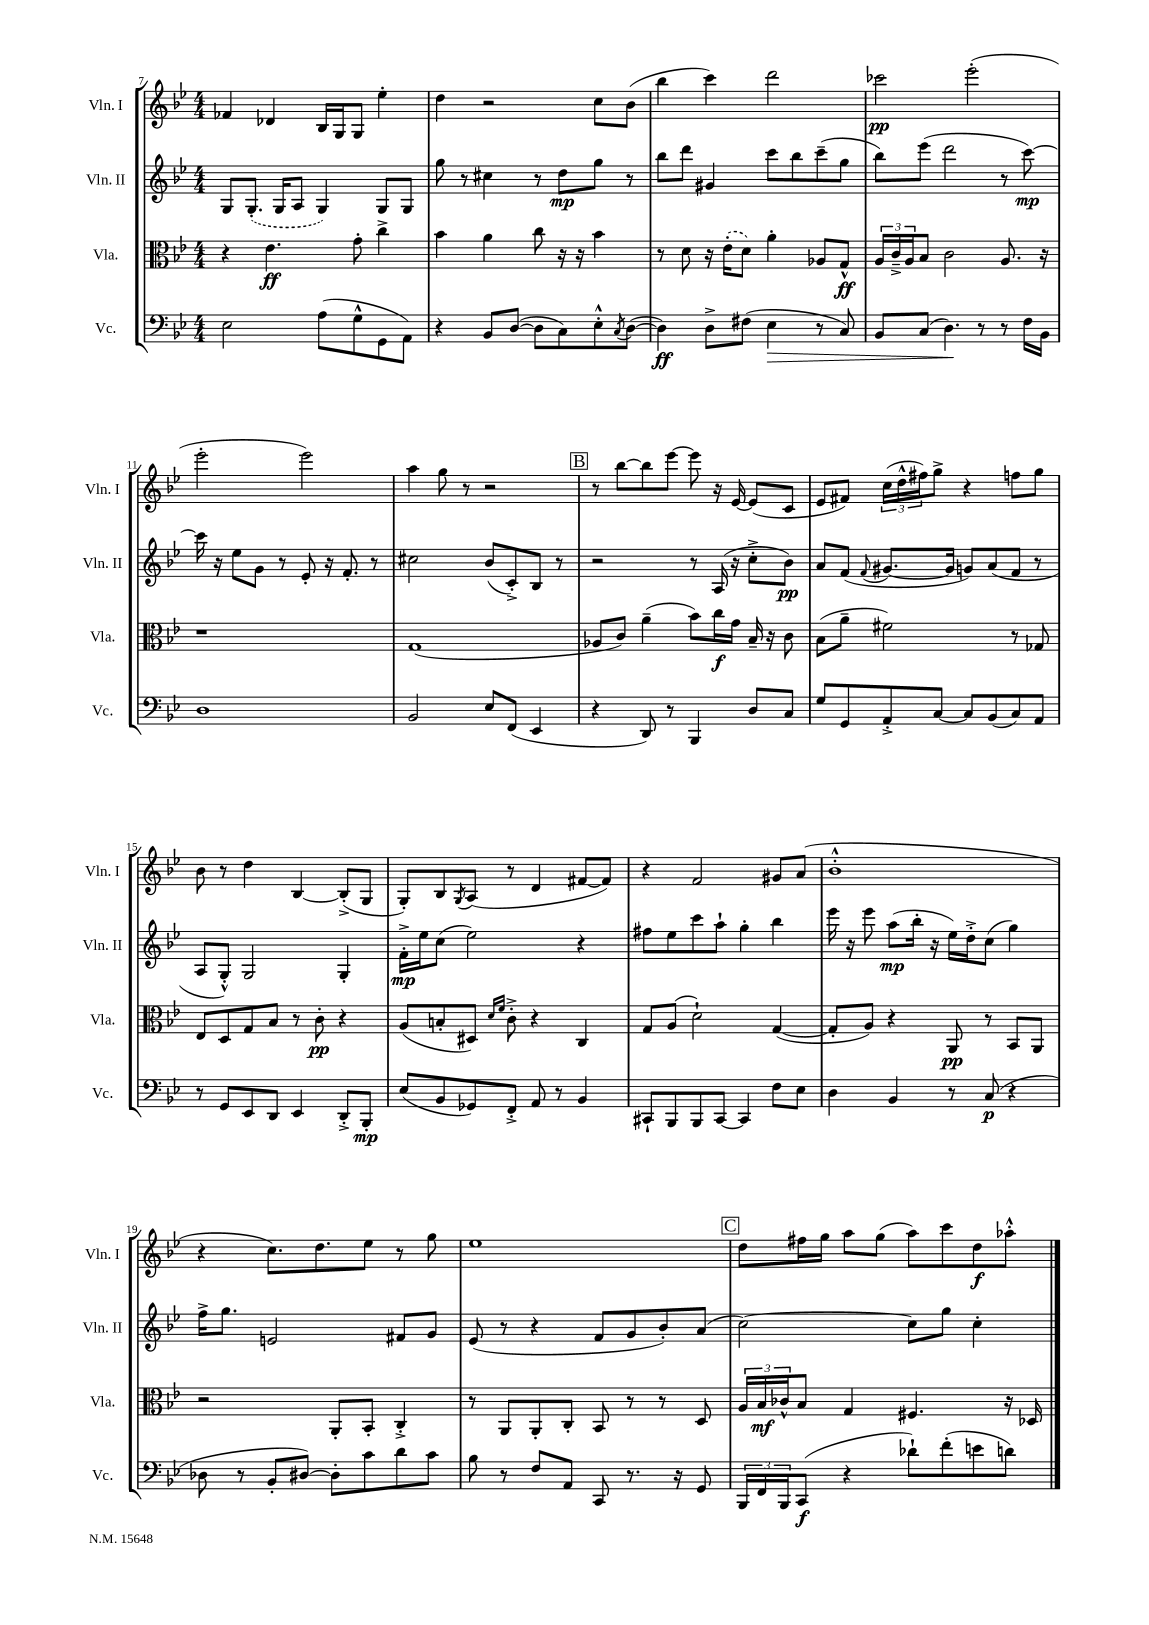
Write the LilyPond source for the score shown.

<<
\new StaffGroup <<
\new Staff = "s0" \with { instrumentName = "Vln. I" shortInstrumentName = "Vln. I" } {
    \clef treble \key bes \major \numericTimeSignature \time 4/4
    fes'4 des'4 bes16 g16 g8 ees''4-. |
    d''4 r2 c''8 bes'8( |
    bes''4 c'''4) d'''2 |
    ces'''2\pp ees'''2-.( |
    ees'''2-. ees'''2) |
    a''4 g''8 r8 r2 |
    \mark \markup { \box "B" } r8 bes''8~ bes''8 ees'''8~ ees'''8 r16 ees'16~ ees'8( c'8 |
    ees'8 fis'8) \tuplet 3/2 { c''16( d''16-^ fis''16) } g''8-> r4 f''8 g''8 |
    bes'8 r8 d''4 bes4~ bes8-.->( g8 |
    g8-.) bes8 \acciaccatura { g8 } a8( r8 d'4 fis'8~ fis'8) |
    r4 f'2 gis'8 a'8( |
    bes'1-.-^ |
    r4 c''8.) d''8. ees''8 r8 g''8 |
    ees''1 |
    \mark \markup { \box "C" } d''8 fis''16 g''16 a''8 g''8( a''8) c'''8 d''8\f aes''8-.-^ \bar "|." |
}
\new Staff = "s1" \with { instrumentName = "Vln. II" shortInstrumentName = "Vln. II" } {
    \clef treble \key bes \major \numericTimeSignature \time 4/4
    g8 \once \slurDashed g8.-.( g16 a8 g4) g8 g8 |
    g''8 r8 cis''4 r8 d''8\mp g''8 r8 |
    bes''8 d'''8 gis'4 c'''8 bes''8 c'''8--( g''8 |
    bes''8) ees'''8( d'''2 r8 c'''8~\mp) |
    c'''16 r16 ees''8 g'8 r8 ees'8-. r16 f'8.-. r8 |
    cis''2 bes'8( c'8-.->) bes8 r8 |
    \mark \markup { \box "B" } r2 r8 a16( r16 c''8-.-> bes'8\pp) |
    a'8 f'8( \appoggiatura { f'8 } gis'8.~ gis'16 g'8) a'8( f'8 r8 |
    a8 g8-.-^) g2 g4-. |
    f'16-.->\mp ees''16 c''8( ees''2) r4 |
    fis''8 ees''8 c'''8 a''8-! g''4-. bes''4 |
    ees'''16 r16 ees'''8 a''8\mp( bes''16-. r16 ees''16) d''16-.-> c''8( g''4) |
    f''16-> g''8. e'2 fis'8 g'8 |
    ees'8( r8 r4 f'8 g'8 bes'8-.) a'8( |
    \mark \markup { \box "C" } c''2~) c''8 g''8 c''4-. \bar "|." |
}
\new Staff = "s2" \with { instrumentName = "Vla." shortInstrumentName = "Vla." } {
    \clef alto \key bes \major \numericTimeSignature \time 4/4
    r4 ees'4.\ff g'8-. c''4-> |
    bes'4 a'4 c''8 r16 r16 bes'4 |
    r8 d'8 r16 \once \slurDashed ees'16-.( d'8) a'4-. aes8 g8-^\ff |
    \tuplet 3/2 { a16 c'16---> a16 } bes8 c'2 a8. r16 |
    r1 |
    g1( |
    \mark \markup { \box "B" } aes8 c'8) a'4--( bes'8) c''16\f g'16 bes16-- r16 c'8 |
    bes8( a'8-- fis'2) r8 ges8 |
    ees8 d8 g8 bes8 r8 c'8-.\pp r4 |
    a8( b8-. dis8) \grace { d'16 f'16 } c'8-.-> r4 c4 |
    g8 a8( d'2-!) g4~( |
    g8-. a8) r4 a,8\pp r8 bes,8 a,8 |
    r2 a,8-. bes,8-. c4-.-> |
    r8 a,8 a,8-. c8-. bes,8 r8 r8 d8 |
    \mark \markup { \box "C" } \tuplet 3/2 { a16 bes16\mf ces'16-^ } bes8 g4 fis4. r16 des16 \bar "|." |
}
\new Staff = "s3" \with { instrumentName = "Vc." shortInstrumentName = "Vc." } {
    \clef bass \key bes \major \numericTimeSignature \time 4/4
    ees2 a8( g8-^ g,8 a,8) |
    r4 bes,8 d8~( d8 c8) ees8-.-^ \acciaccatura { c8 } d8~( |
    d4\ff) d8-> fis8( ees4\> r8 c8) |
    bes,8 c8( d4.\!) r8 r8 f16 bes,16 |
    d1 |
    bes,2 ees8 f,8( ees,4 |
    \mark \markup { \box "B" } r4 d,8) r8 bes,,4 d8 c8 |
    g8 g,8 a,8-.-> c8~ c8 bes,8( c8) a,8 |
    r8 g,8 ees,8 d,8 ees,4 d,8-.-> bes,,8-.\mp |
    ees8( bes,8 ges,8) f,8-.-> a,8 r8 bes,4 |
    cis,8-! bes,,8 bes,,8 cis,8~ cis,4 f8 ees8 |
    d4 bes,4 r8 c8\p( r4 |
    des8 r8 bes,8-. dis8~) dis8-. c'8 d'8 c'8 |
    bes8 r8 f8 a,8 c,8 r8. r16 g,8 |
    \mark \markup { \box "C" } \tuplet 3/2 { bes,,16 f,16 bes,,16 } c,8\f( r4 des'8-!) f'8-.( e'8 d'8) \bar "|." |
}
>>
>>
\layout { \context { \Score currentBarNumber = #7 } }
